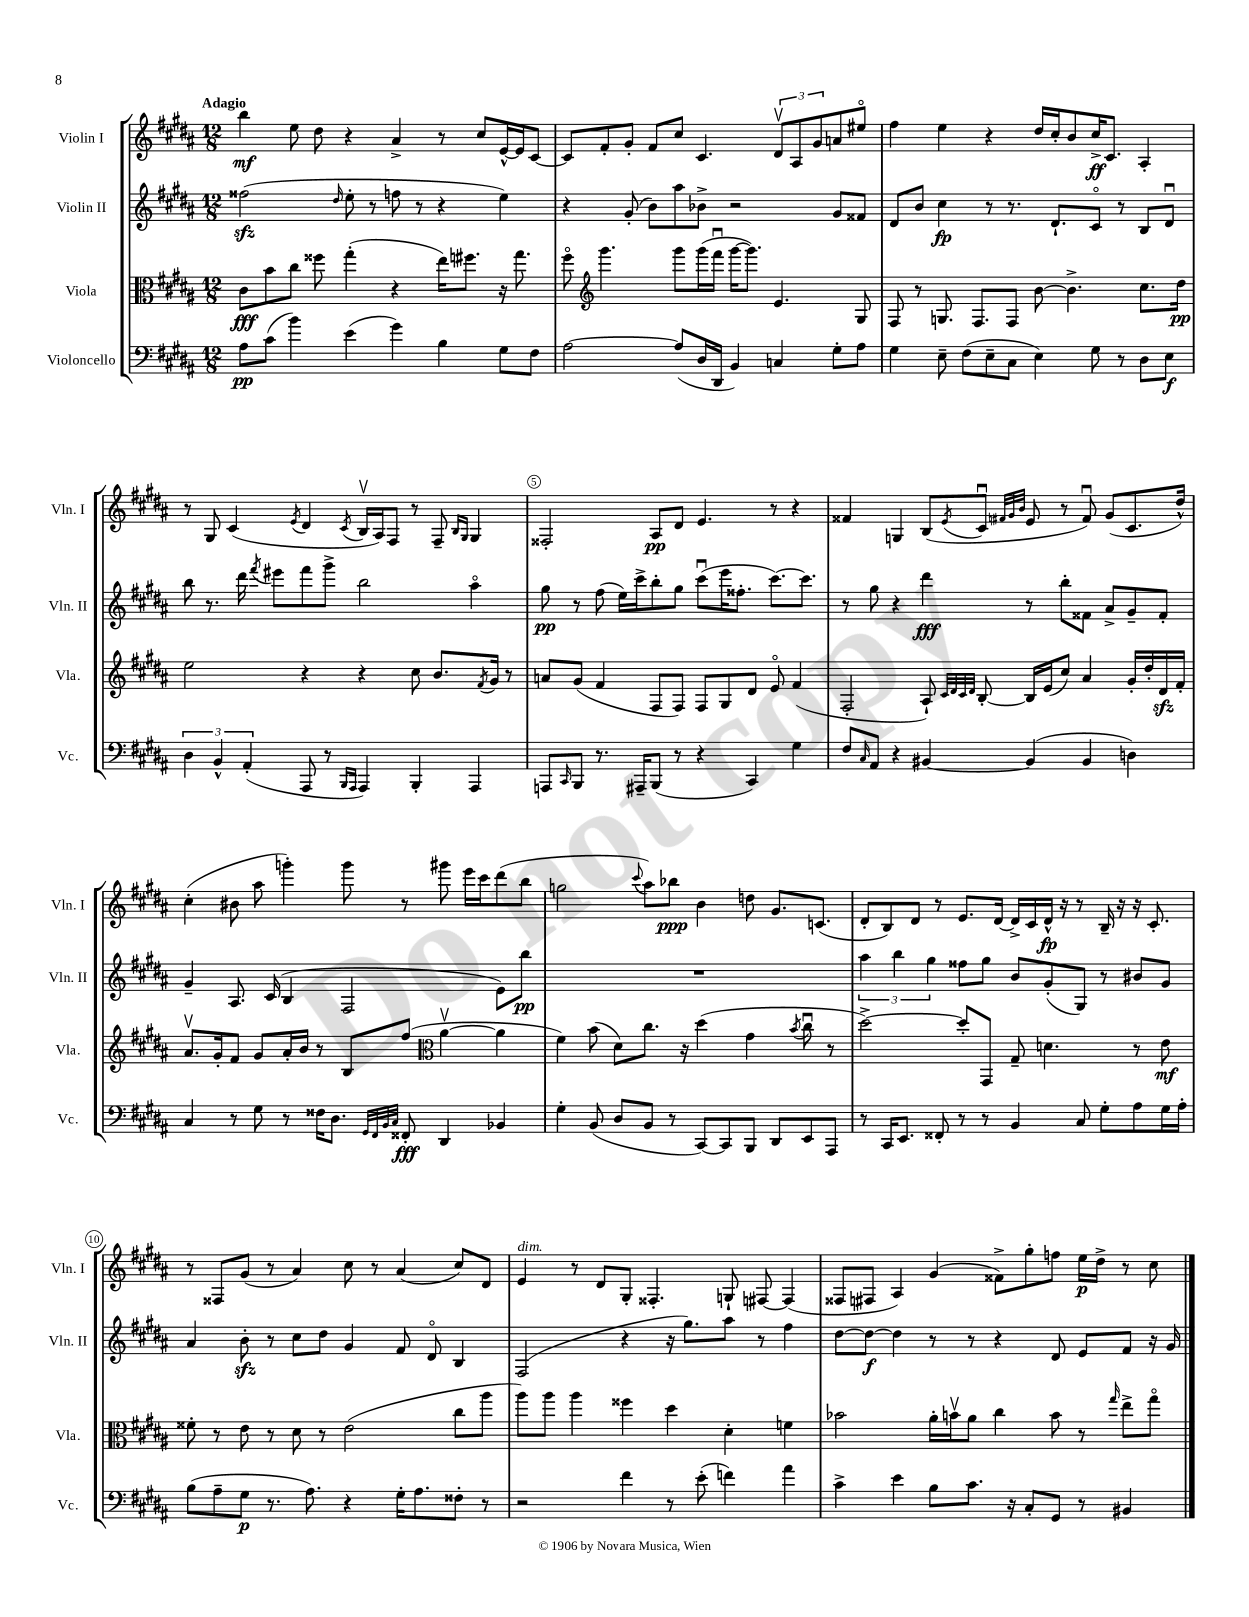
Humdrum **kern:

**kern	**kern	**kern	**kern
*staff4	*staff3	*staff2	*staff1
*clefF4	*clefC3	*clefG2	*clefG2
*k[f#c#g#d#a#]	*k[f#c#g#d#a#]	*k[f#c#g#d#a#]	*k[f#c#g#d#a#]
*M12/8	*M12/8	*M12/8	*M12/8
8A#	8c#	(2ff##	4bb
(8c#	8b	.	.
4b)	8cc#	.	8ee
.	8ff##	.	8dd#
.	.	16qqdd#	.
(4e	(4gg#'	8ee'	4r
.	.	8r	.
4g#)	4r	8ff	4a#^
.	.	8r	.
4B	16ee)	4r	8r
.	8.ff#	.	.
.	.	.	8cc#
8G#	16r	4ee)	[16e^^
.	8.gg#	.	16e]
8F#	.	.	[8c#
=	=	=	=
[2A#	8ff#o	4r	8c#]
*	*clefG2	*	*
.	4.ggg#	.	8f#'
.	.	(8g#'	8g#'
.	.	8b)	8f#
(8A#]	8ggg#	8aa#	8cc#
16D#	(16ggg#	8b-^	4.c#
16DD#	16fff#u	.	.
4BB)	[16ggg#	2r	.
.	8.ggg#])	.	.
4C	4.e	.	12d#v
.	.	.	12A#
.	.	.	12g#
8G#'	.	8g#	8a
8A#	8G#	8f##	8ee#o
=	=	=	=
4G#	8F#	8d#	4ff#
.	8r	8b	.
8E~	8.G	4cc#	4ee
(8F#	.	.	.
.	8.F#	.	.
8E~	.	8r	4r
8C#	8F#	8.r	.
4E)	[8b	.	16dd#
.	.	8.d#`	16cc#'
.	4.b^]	.	8b
8G#	.	8c#o	16cc#^
.	.	.	8.c#
8r	.	8r	.
8D#	8.cc#	8B	4A#'
8E	.	8d#u	.
.	16dd#	.	.
=	=	=	=
6D#	2ee	8bb	8r
.	.	8.r	8G#
6BB^^	.	.	.
.	.	.	(4c#
.	.	16ddd#	.
(6AA#'	.	.	.
.	.	8qfff#	.
.	.	8eee#	.
.	.	.	8qe
8AAA#	4r	8fff#	4d#
8r	.	8ggg#^	.
16qqBBB	.	.	.
16qqAAA#	.	.	8qc#
4AAA#)	4r	2bb	16Bv
.	.	.	16A#)
.	.	.	8F#
4BBB'	8cc#	.	8r
.	8.b	.	8F#~
.	.	.	16qqB
.	.	.	16qqG#
4AAA#	.	4aa#o	4G#
.	8qf#	.	.
.	16g#	.	.
.	8r	.	.
=	=	=	=
8AAA	8a	8gg#	2F##'
16qqCC#	.	.	.
8BBB	(8g#	8r	.
8.r	4f#	(8ff#	.
.	.	16ee)	.
16AAA#~	.	16ccc#^	.
(8BBB	8F#	8bb'	8A#
8r	8F#)	8gg#	8d#
4r	8F#	(8ccc#u	4.e
.	8G#	16eee	.
.	.	8.ff##'	.
4CC#)	8d#	.	.
.	8eo	[8.ccc#)	8r
4G#	(4f#	.	4r
.	.	8.ccc#]	.
=	=	=	=
8F#	2F#'	8r	4f##
16qqC#	.	.	.
8AA#	.	8gg#	.
4r	.	4r	4G
[4BB#	8A#`)	4ddd#	(8B
.	32qqc#	.	.
.	32qqd#	.	.
.	32qqc#	.	.
.	32qqd#	.	8qe
.	[8B'	.	8c#u
.	.	.	32qqf#
.	.	.	32qqg#
.	.	.	32qqb
(4BB#]	16B]	8r	8e
.	(16e	.	.
.	8cc#)	8bb'	8r
4BB#	4a#	8f##	8f#u)
.	.	8a#^	(8g#
4D)	16g#'	8g#~	8.c#
.	16dd#'	.	.
.	16d#	8f##'	.
.	16f#'	.	16dd#^^)
=	=	=	=
4C#	8.a#v	4g#~	(4cc#'
.	16g#'	.	.
8r	8f#	8.A#	8b#
8G#	8g#	.	8aa#
.	.	(16c#	.
8r	16a#'	4B	4ggg')
.	16b	.	.
16F##	8r	.	.
8.D#	.	.	.
.	8B	2F#	8ggg
32qqGG#	.	.	.
32qqFF#	.	.	.
32qqBB	.	.	.
32qqC#	.	.	.
8FF##'	(8ff#	.	8r
*	*clefC3	*	*
4DD#	[4a#v	.	8ggg#
.	.	.	16eee
.	.	.	16ccc#
4BB-	4a#]	8e)	(8ddd#
.	.	8bb	8bb
=	=	=	=
4G#'	4f#)	1.r	2gg
(8BB	(8b	.	.
8D#	8d#)	.	.
.	.	.	8qqccc#
8BB	8.cc#	.	8aa#)
8r	.	.	8bb-
.	16r	.	.
[8CC#)	(4dd#	.	4b
8CC#]	.	.	.
8BBB	4g#	.	8dd
8DD#	.	.	8.g#
.	8qb	.	.
8EE	8cc#u	.	.
.	.	.	(8.c
8AAA#	8r	.	.
=	=	=	=
8r	[2dd#^)	6aa#	8d#'
16CC#	.	.	8B)
.	.	6bb	.
8.EE	.	.	.
.	.	.	8d#
.	.	6gg#	.
8FF##'	.	.	8r
8r	8dd#']	8ff##	8.e
8r	8GG#	8gg#	.
.	.	.	[16d#
4BB	8G#~	8b	16d#^]
.	.	.	16c#
.	4.d	(8g#'	16d#^^
.	.	.	16r
8C#	.	8G#)	8r
8G#'	.	8r	16B~
.	.	.	16r
8A#	8r	8b#	16r
.	.	.	8.c#'
16G#	8e	8g#	.
16A#'	.	.	.
=	=	=	=
(8B	8f##'	4a#	8r
8A#~	8r	.	8F##
8G#	8e	8b'	(8g#
8.r	8r	8r	8r
.	8d#	8cc#	4a#)
8.A#)	.	.	.
.	8r	8dd#	.
4r	(2e	4g#	8cc#
.	.	.	8r
16G#'	.	8f#	(4a#
8.A#	.	.	.
.	.	8d#o	.
8F##'	8cc#	4B	8cc#)
8r	8aa#	.	8d#
=	=	=	=
2r	8aa#)	(2F#	4e
.	8aa#	.	.
.	4aa#	.	8r
.	.	.	8d#
4f#	4ff##	4r	8G#'
.	.	.	4.F##'
8r	4dd#	16r	.
.	.	8.gg#)	.
(8e'	.	.	.
4f)	4d#'	8aa#	8G`
.	.	8r	[8F#
4a#	4f	4ff#	(4F#]
=	=	=	=
4c#^	2b-	[8dd#	8F##
.	.	8dd#_	8F#
4e	.	4dd#]	4A#)
8B	16a#'	8r	(4g#
.	16bv	.	.
8.c#	8a#	8r	.
.	4cc#	4r	8f##^)
16r	.	.	.
8C#'	.	.	8gg#'
8GG#	8b	8d#	8ff
8r	8r	8e	16ee
.	.	.	16dd#^
.	16qqgg#	.	.
4BB#	8ee^	8f#	8r
.	8gg#o	16r	8cc#
.	.	16g#	.
==	==	==	==
*-	*-	*-	*-
